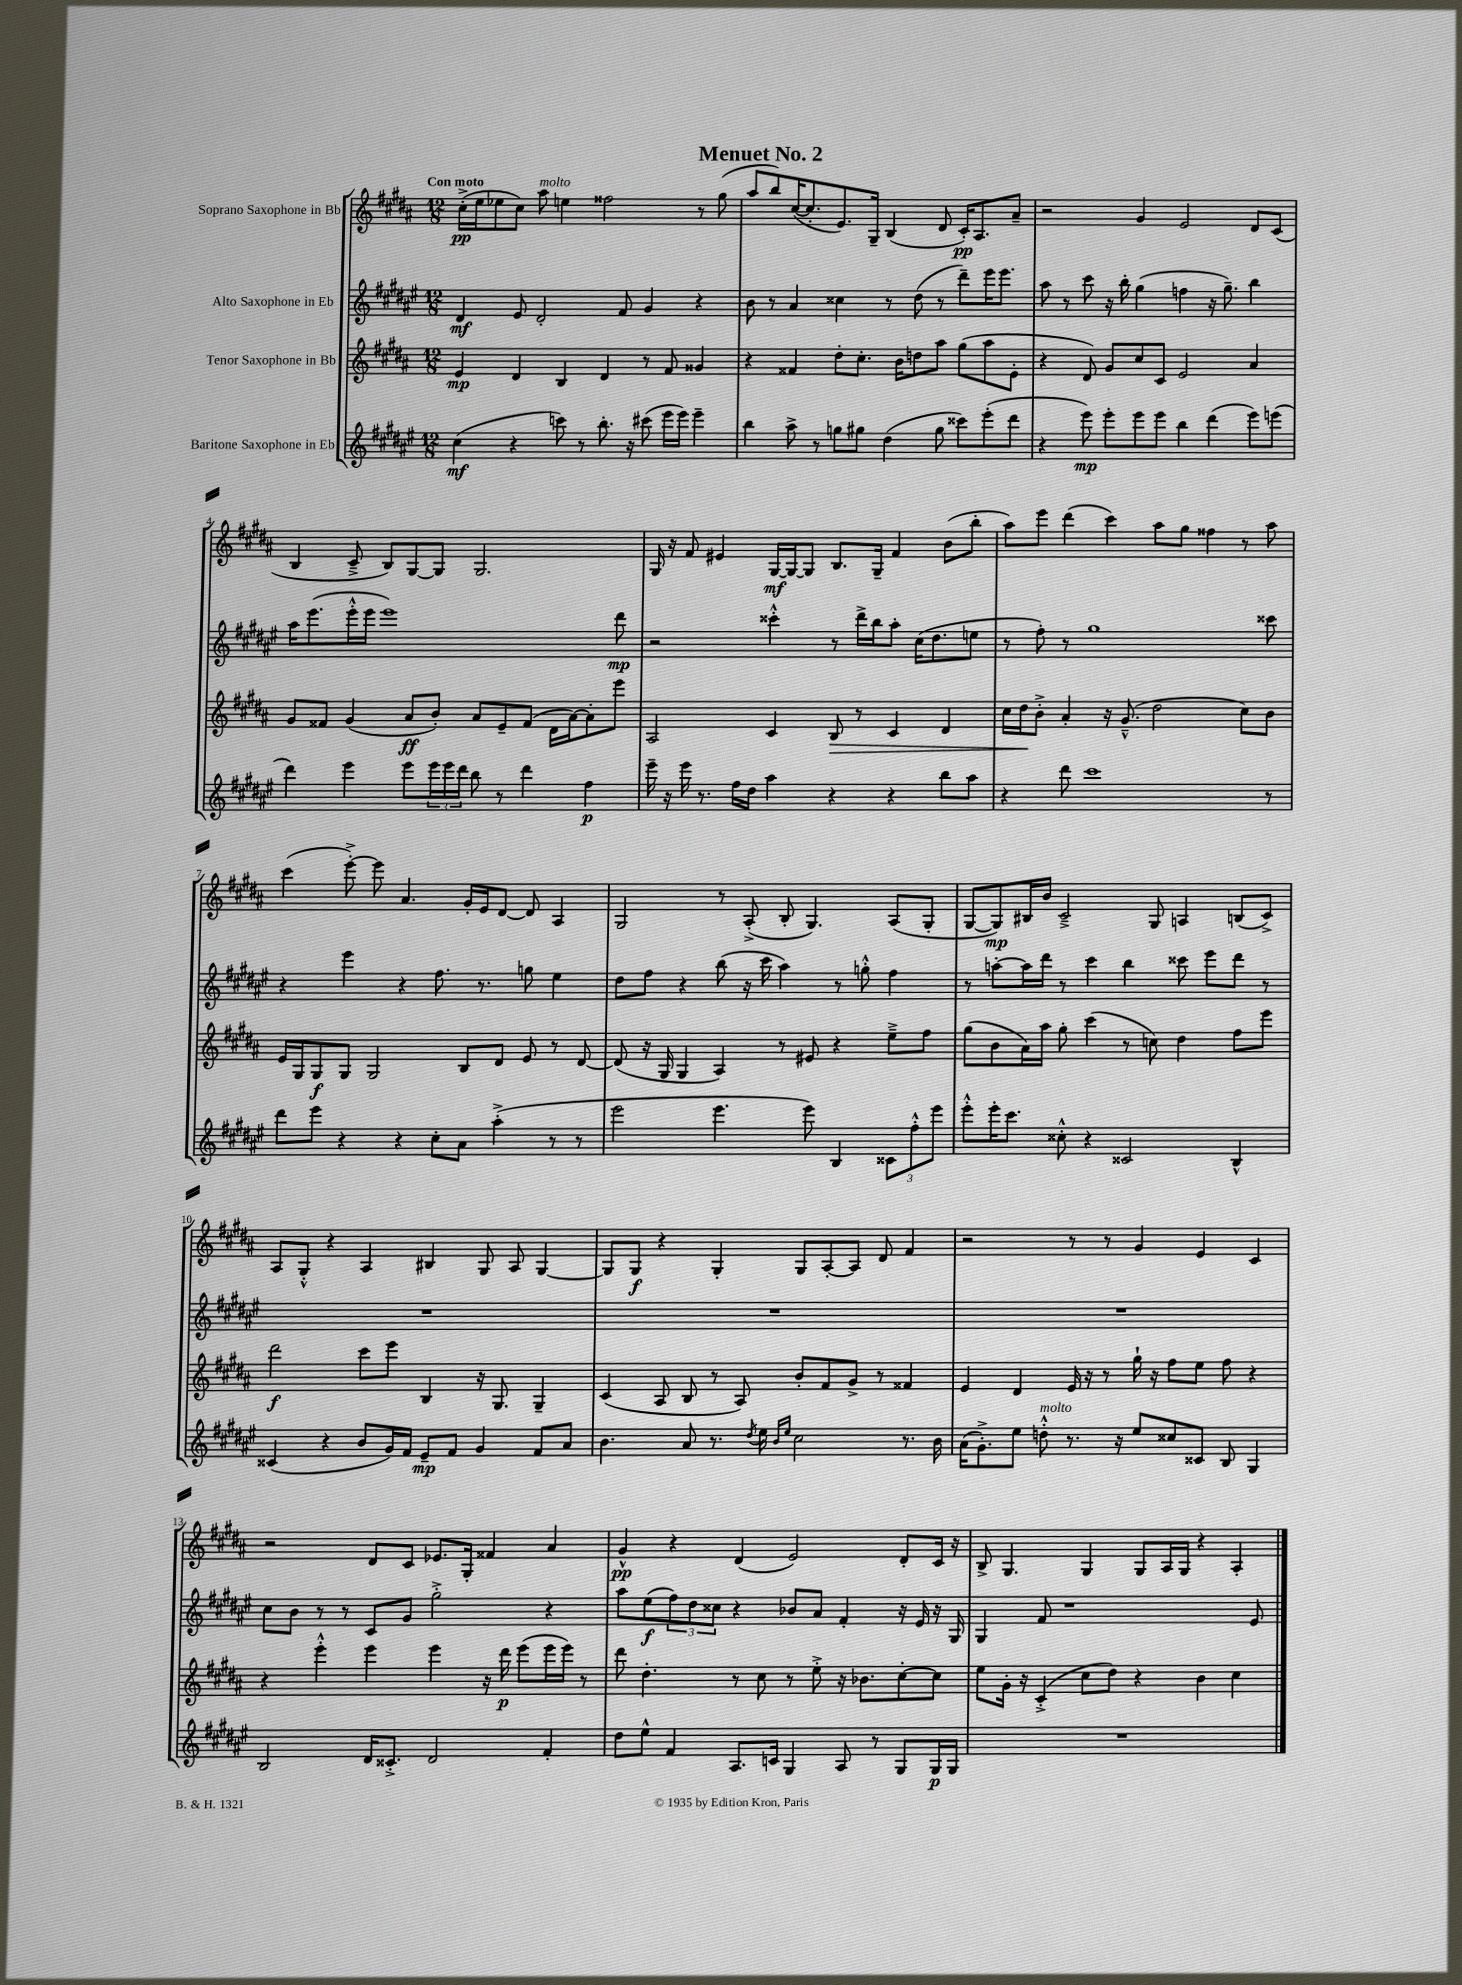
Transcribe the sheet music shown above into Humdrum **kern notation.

**kern	**kern	**kern	**kern
*staff4	*staff3	*staff2	*staff1
*clefG2	*clefG2	*clefG2	*clefG2
*k[f#c#g#d#a#e#]	*k[f#c#g#d#a#]	*k[f#c#g#d#a#e#]	*k[f#c#g#d#a#]
*M12/8	*M12/8	*M12/8	*M12/8
(4cc#	4e	4d#	(16cc#'^
.	.	.	16ee
.	.	.	8ee-
4r	4d#	8e#	8cc#)
.	.	2d#'	8aa#
8ccc)	4B	.	4ee
8r	.	.	.
8.bb'	4d#	.	2ff##
.	.	8f#	.
16r	.	.	.
(8ccc#	8r	4g#	.
16eee#	8f#	.	.
16eee#)	.	.	.
4eee#~	4g##	4r	8r
.	.	.	(8gg#
=	=	=	=
4bb	4r	8b	8aa#
.	.	8r	8bb)
8aa#^	4f##	4a#	([16cc#
.	.	.	8.cc#']
8r	.	.	.
8gg	8dd#'	4cc##	8.e)
8gg#	8.cc#'	.	.
.	.	.	16G#~
(4dd#	.	8r	(4B
.	16b	.	.
.	8dd	(8dd#	.
8gg#	8aa#	8r	8d#
8ccc##)	(8gg#	8ddd#~)	16c#')
.	.	.	8.A#
(8eee#'	8aa#	16eee#	.
.	.	8.eee#	.
8ddd#	8e'	.	8a#~
=	=	=	=
4r	4r	8aa#	2r
.	.	8r	.
8eee#)	8d#)	8ccc#	.
8eee#'	8g#	16r	.
.	.	16bb'	.
8eee#	8cc#	(4gg#	4g#
8eee#	8c#	.	.
4bb	2e	4ff	2e
(4ddd#	.	16r	.
.	.	8.gg#~)	.
8eee#)	4a#	4bb	8d#
(8eee	.	.	(8c#
=	=	=	=
4ddd#)	8g#	16aa#	4B
.	.	(8.eee#	.
.	8f##	.	.
4eee#	(4g#	16eee#'^^	8c#~^
.	.	16eee#	.
.	.	1eee#)	8B)
8eee#	8a#	.	[8G#
24eee#	8b')	.	8G#]
24eee#	.	.	.
24ddd#	.	.	.
8bb	8a#	.	2.G#
8r	8e~	.	.
4ddd#	(8f##	.	.
.	16d#	.	.
.	[16a#)	.	.
4ff#	8a#']	.	.
.	8eee	8ddd#	.
=	=	=	=
16eee#~	2A#	2r	16G#
16r	.	.	16r
16eee#	.	.	8f#
8.r	.	.	.
.	.	.	4e#
16ff#	.	.	.
16dd#	.	.	.
4aa#	4c#	4ccc##'^^	[16G#
.	.	.	16G#_
.	.	.	8G#]
4r	8B	8r	8.B
.	8r	16ddd#^	.
.	.	16bb	16G#~
4r	4c#	8aa#'	4f#
.	.	(16cc#	.
.	.	8.dd#	.
8bb	4d#	.	(8b
8aa#	.	8ee	8bb'
=	=	=	=
4r	16cc#	8r	8aa#)
.	16dd#	.	.
.	8b'^	8ff#')	8eee
8ddd#	4a#'	8r	(4ddd#
1ccc#	.	1gg#	.
.	16r	.	4ccc#)
.	(8.g#~^^	.	.
.	2dd#	.	8aa#
.	.	.	8gg#
.	.	.	4ff##
.	8cc#)	.	8r
8r	8b	8ccc##	8aa#
=	=	=	=
8ddd#	16e	4r	(4ccc#
.	16G#	.	.
8eee#	8G#	.	.
4r	8G#	4eee#	[8eee'^)
.	2G#	.	8eee]
4r	.	4r	4.a#
8cc#'	.	8.ff#	.
8a#	8B	.	16g#'
.	.	8.r	16e
(4aa#'^	8d#	.	[8d#
.	8e	8gg	8d#]
8r	8r	4ee#	4A#
8r	[8d#	.	.
=	=	=	=
2eee#	(8d#]	8dd#	2G#
.	16r	8ff#	.
.	16G#	.	.
.	4G#	4r	.
4.eee#	4A#)	(8bb	8r
.	.	16r	(8A#'^
.	.	16ccc#	.
.	8r	4aa#)	8B'
8eee#)	8e#	.	4.G#)
4B	4r	8r	.
.	.	8gg'^^	.
12c##	8ee~^	4ff#	(8A#
12ff#'^^	.	.	.
.	8ff#	.	8G#'
12eee#	.	.	.
=	=	=	=
8eee#'^^	(8gg#	8r	[8G#
16eee#'	8b	[8aa'	8G#])
8.ccc#	.	.	.
.	16a#)	16aa]	16B#
.	16aa#	16ddd#	16b
8cc##'^^	8gg#'	8r	2c#~^
4r	(4ccc#	4ccc#	.
2c##	8r	4bb	.
.	8cc)	.	8G#
.	4dd#	8ccc##	4A
.	.	8eee#	.
4B^^	8ff#	8ddd#	(8B
.	8eee	8r	8c#^)
=	=	=	=
(4c##	2ddd#	1.r	8A#
.	.	.	8G#'^^
4r	.	.	4r
8b	8ccc#	.	4A#
16g#)	8eee	.	.
16f#	.	.	.
8e#~	4B	.	4B#
8f#	.	.	.
4g#	16r	.	8G#
.	8.G#	.	.
.	.	.	8A#
8f#	4G#~	.	[4G#
8a#	.	.	.
=	=	=	=
4.b	(4c#	1.r	8G#]
.	.	.	8G#
.	8A#	.	4r
8a#	8B	.	.
8.r	8r	.	4G#'
.	8A#)	.	.
8qdd#	.	.	.
16ee#	.	.	.
16qqb	.	.	.
16qqee#	.	.	.
2cc#	8b'	.	8G#
.	8f#	.	[8A#'
.	8g#^	.	8A#]
.	8r	.	8d#
8.r	4f##	.	4f#
16b	.	.	.
=	=	=	=
(16a#	4e	1.r	2r
8.g#'^)	.	.	.
8ee#	4d#	.	.
8dd'^^	.	.	.
8.r	16e	.	8r
.	16r	.	.
.	8r	.	8r
16r	.	.	.
8ee#	16gg#`	.	4g#
.	16r	.	.
8cc##	8ff#	.	.
8c##	8ee	.	4e
8B	8ff#	.	.
4G#	4r	.	4c#
=	=	=	=
2B	4r	8cc#	2r
.	.	8b	.
.	4eee'^^	8r	.
.	.	8r	.
16d#	4eee	8c#	8d#
8.c##'^	.	.	.
.	.	8g#	8c#
2d#	4eee	2gg#'^	8.e-
.	.	.	16G#'
.	16r	.	4f##
.	16ddd#	.	.
.	(8eee	.	.
4f#'	16eee	4r	4a#
.	16eee)	.	.
.	8r	.	.
=	=	=	=
8dd#	8ddd#	8aa#	4g#^^
8ee#^^	4.dd#'	(8ee#	.
4f#	.	12ff#)	4r
.	.	12dd#	.
.	.	12cc##	.
8.A#	8r	4r	(4d#
.	8cc#	.	.
16c	.	.	.
4G#	8r	8b-	2e)
.	8ee'^	8a#	.
8A#	16r	4f#'	.
.	8.b-	.	.
8r	.	.	.
8G#	[8cc#'	16r	8d#'
.	.	16e#	.
16G#	8cc#]	16r	16c#
16G#	.	16G#	16r
=	=	=	=
1.r	8ee	4G#	8B^
.	16g#'	.	4.G#
.	16r	.	.
.	(4c#'^	8f#	.
.	.	1r	.
.	8cc#	.	4G#
.	8dd#)	.	.
.	4r	.	8G#
.	.	.	16A#
.	.	.	16G#
.	4b	.	4r
.	4cc#	.	4A#'
.	.	8e#	.
==	==	==	==
*-	*-	*-	*-
